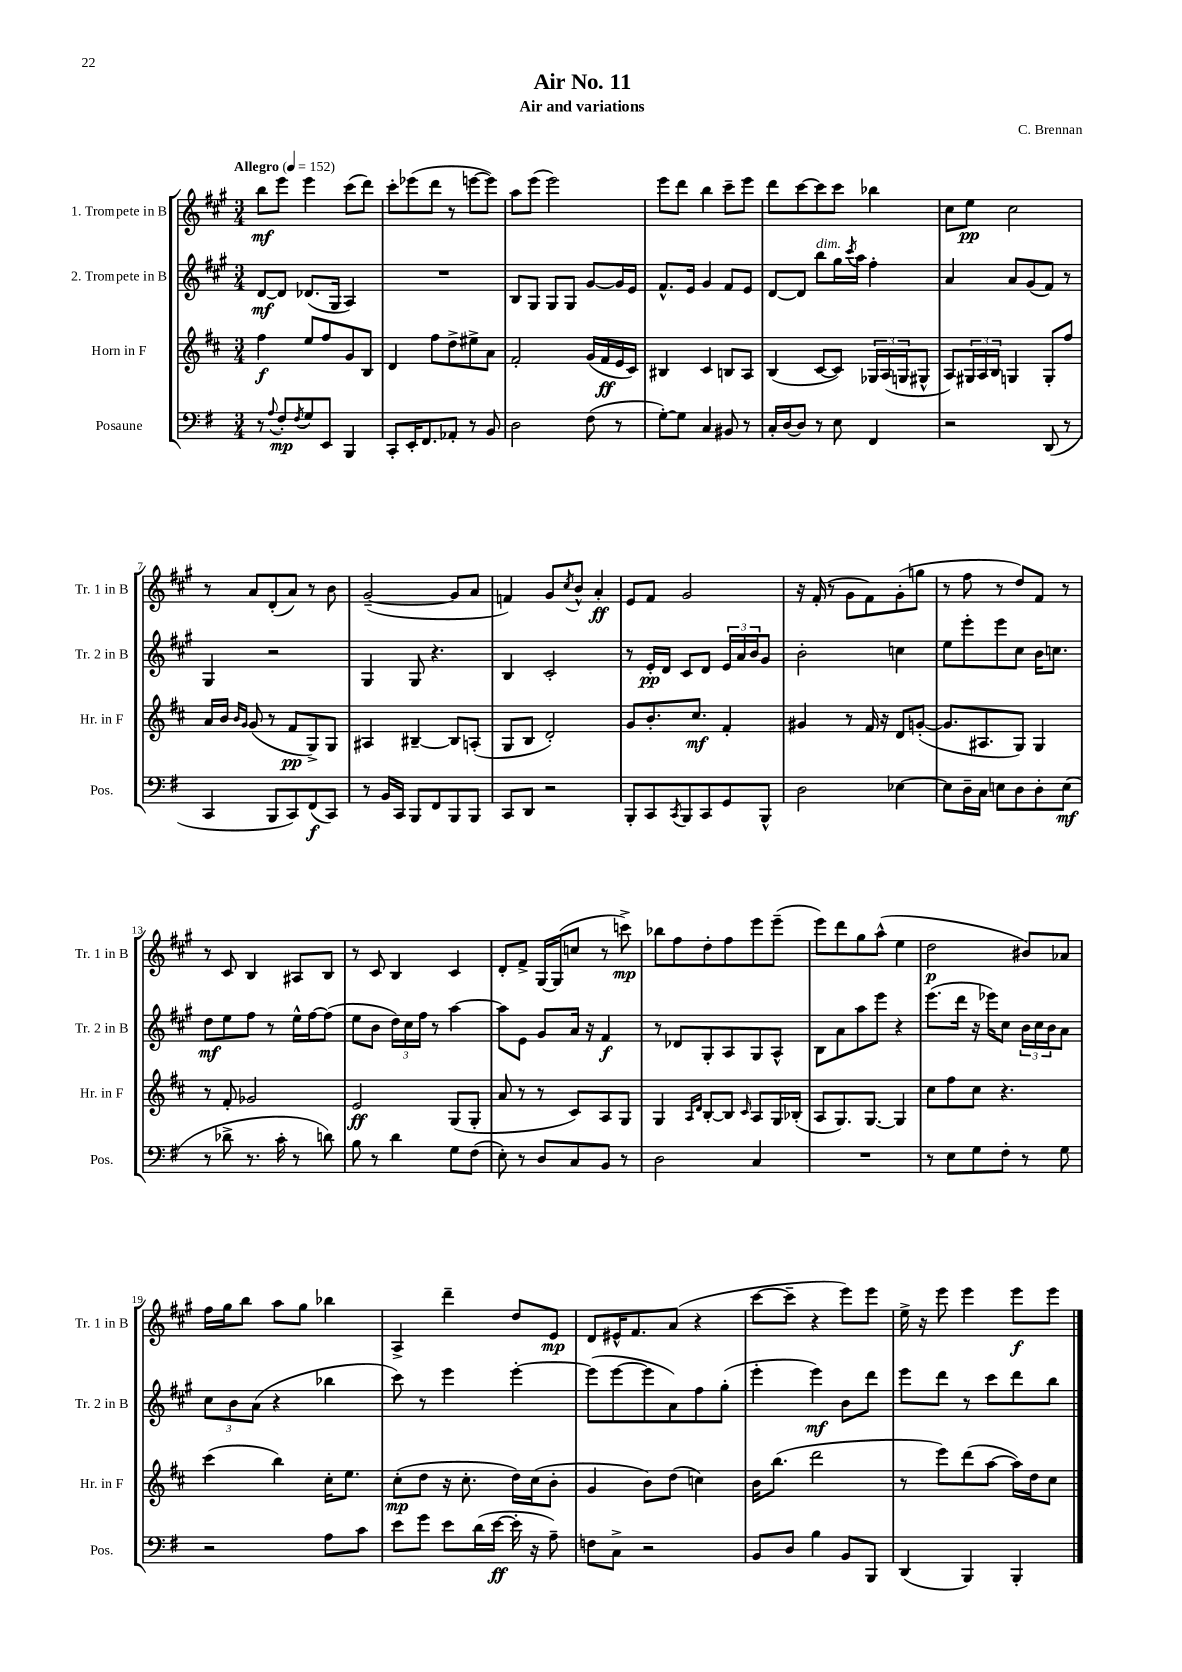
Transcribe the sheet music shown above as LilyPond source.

\header { title = "Air No. 11" composer = "C. Brennan" subtitle = "Air and variations" }
<<
\new StaffGroup <<
\new Staff = "s0" \with { instrumentName = "1. Trompete in B" shortInstrumentName = "Tr. 1 in B" } {
    \clef treble \key a \major \numericTimeSignature \time 3/4 \tempo "Allegro" 4 = 152
    b''8\mf e'''8 e'''4 cis'''8( d'''8) |
    cis'''8-. ees'''8( d'''8 r8 e'''8~ e'''8) |
    a''8 e'''8( e'''2) |
    e'''8 d'''8 b''4 cis'''8-- e'''8 |
    d'''8 cis'''8~ cis'''8 cis'''8 bes''4 |
    cis''8 e''8\pp cis''2 |
    r8 a'8 d'8-.( a'8) r8 b'8 |
    gis'2~--( gis'8 a'8 |
    f'4) gis'8 \acciaccatura { cis''8 } b'8-^ a'4-.\ff |
    e'8 fis'8 gis'2 |
    r16 fis'16-.( r8 gis'8 fis'8) gis'8-.( g''8 |
    r8 fis''8 r8 d''8) fis'8 r8 |
    r8 cis'8 b4 ais8 b8 |
    r8 cis'8 b4 cis'4 |
    d'8-. fis'8-> gis16~ gis16( c''8 r8 c'''8->\mp) |
    bes''8 fis''8 d''8-. fis''8 e'''8 e'''8--( |
    e'''8) d'''8 gis''8 a''8-^( e''4 |
    d''2\p bis'8) aes'8 |
    fis''16 gis''16 b''8 a''8 gis''8 bes''4 |
    a4-> d'''4-- d''8 e'8\mp |
    d'8 eis'16-^ fis'8. a'8( r4 |
    cis'''8~ cis'''8-- r4 e'''8) e'''8 |
    e''16-> r16 e'''8 e'''4 e'''8\f e'''8 \bar "|." |
}
\new Staff = "s1" \with { instrumentName = "2. Trompete in B" shortInstrumentName = "Tr. 2 in B" } {
    \clef treble \key a \major \numericTimeSignature \time 3/4
    d'8~\mf d'8 des'8.( gis16 a4) |
    R2. |
    b8 gis8 gis8 gis8 gis'8~ gis'16 e'16 |
    fis'8.-^ e'16 gis'4 fis'8 e'8 |
    d'8~ d'8 b''8^\markup { \italic "dim." } gis''16 \acciaccatura { cis'''8 } a''16 fis''4-. |
    a'4 a'8 gis'8( fis'8) r8 |
    gis4 r2 |
    gis4 gis8 r4. |
    b4 cis'2-. |
    r8 e'16-.\pp d'16 cis'8 d'8 \tuplet 3/2 { e'16 a'16 b'16 } gis'8 |
    b'2-. c''4 |
    e''8 e'''8-. e'''8 cis''8 b'16 c''8. |
    d''8\mf e''8 fis''8 r8 e''16-^ fis''16~ fis''8( |
    e''8 b'8 \tuplet 3/2 { d''16) cis''16 fis''16 } r8 a''4~ |
    a''8 e'8 gis'8 a'16 r16 fis'4\f |
    r8 des'8 gis8-. a8 gis8 a8-^ |
    b8 a'8 a''8 e'''8 r4 |
    e'''8.( d'''16 r16 ees'''16) cis''8 \tuplet 3/2 { b'16 cis''16 b'16 } a'8 |
    \tuplet 3/2 { cis''8 b'8 a'8( } r4 bes''4 |
    cis'''8) r8 e'''4 e'''4~-. |
    e'''8( e'''8~ e'''8 a'8) fis''8 gis''8-.( |
    e'''4-. e'''4\mf) b'8 d'''8 |
    e'''8 d'''8 r8 cis'''8 d'''8 b''8 \bar "|." |
}
\new Staff = "s2" \with { instrumentName = "Horn in F" shortInstrumentName = "Hr. in F" } {
    \clef treble \key d \major \numericTimeSignature \time 3/4
    fis''4\f e''8 fis''8 g'8 b8 |
    d'4 fis''8 d''8-> eis''8-> a'8 |
    fis'2-. g'16( fis'16\ff e'16 cis'16) |
    bis4 cis'4 b8 a8 |
    b4( cis'8~ cis'8) \tuplet 3/2 { ges16 a16( g16 } gis8-^ |
    a8) \tuplet 3/2 { gis16 a16 b16 } g4 g8-. fis''8 |
    a'16 b'16 \grace { b'16 g'16 } g'8( r8 fis'8\pp g8->) g8 |
    ais4 bis4~-- bis8 a8-.( |
    g8 b8 d'2-.) |
    g'8 b'8.-. cis''8.\mf fis'4-. |
    gis'4 r8 fis'16 r16 d'8 g'8~-.( |
    g'8. ais8. g8) g4 |
    r8 fis'8-. ges'2 |
    e'2\ff g8( g8-. |
    a'8 r8 r8 cis'8) a8 g8 |
    g4 \grace { a16 d'16 } b8~-. b8 \grace { cis'16 } a8 g16 bes16-.( |
    a8 g8.) g8.~ g4 |
    cis''8 fis''8 cis''8 r4. |
    cis'''4( b''4) cis''16-. e''8. |
    cis''8-.\mp( d''8 r16 cis''8.-. d''16) cis''16( b'8-. |
    g'4 b'8) d''8( c''4) |
    b'16 b''8.( d'''2 |
    r8 e'''8) d'''8( a''8~ a''16) d''16 cis''8 \bar "|." |
}
\new Staff = "s3" \with { instrumentName = "Posaune" shortInstrumentName = "Pos." } {
    \clef bass \key g \major \numericTimeSignature \time 3/4
    r8 \appoggiatura { a8 } fis8-.\mp \acciaccatura { fis8 } g8 e,8 b,,4 |
    c,8-. e,16-. fis,8. aes,8-. r8 b,8 |
    d2 fis8( r8 |
    g8~-.) g8 c4 bis,8 r8 |
    c16-. d16~ d8 r8 e8 fis,4 |
    r2 d,8( r8 |
    c,4 b,,8 c,8) fis,8\f( c,8) |
    r8 b,16 c,16 b,,8 fis,8 b,,8 b,,8 |
    c,8 d,8 r2 |
    b,,8-. c,8 \acciaccatura { c,8 } b,,8 c,8 g,8 b,,8-^ |
    d2 ees4~ |
    ees8 d16-- c16 e8 d8 d8-. e8\mf( |
    r8 des'8-> r8. c'16-. r8 d'8) |
    b8 r8 d'4 g8 fis8( |
    e8-.) r8 d8 c8 b,8 r8 |
    d2 c4 |
    R2. |
    r8 e8 g8 fis8-. r8 g8 |
    r2 a8 c'8 |
    e'8 g'8 e'8 d'16( e'16~\ff e'16-. r16 a8--) |
    f8 c8-> r2 |
    b,8 d8 b4 b,8 b,,8 |
    d,4( b,,4) b,,4-. \bar "|." |
}
>>
>>
